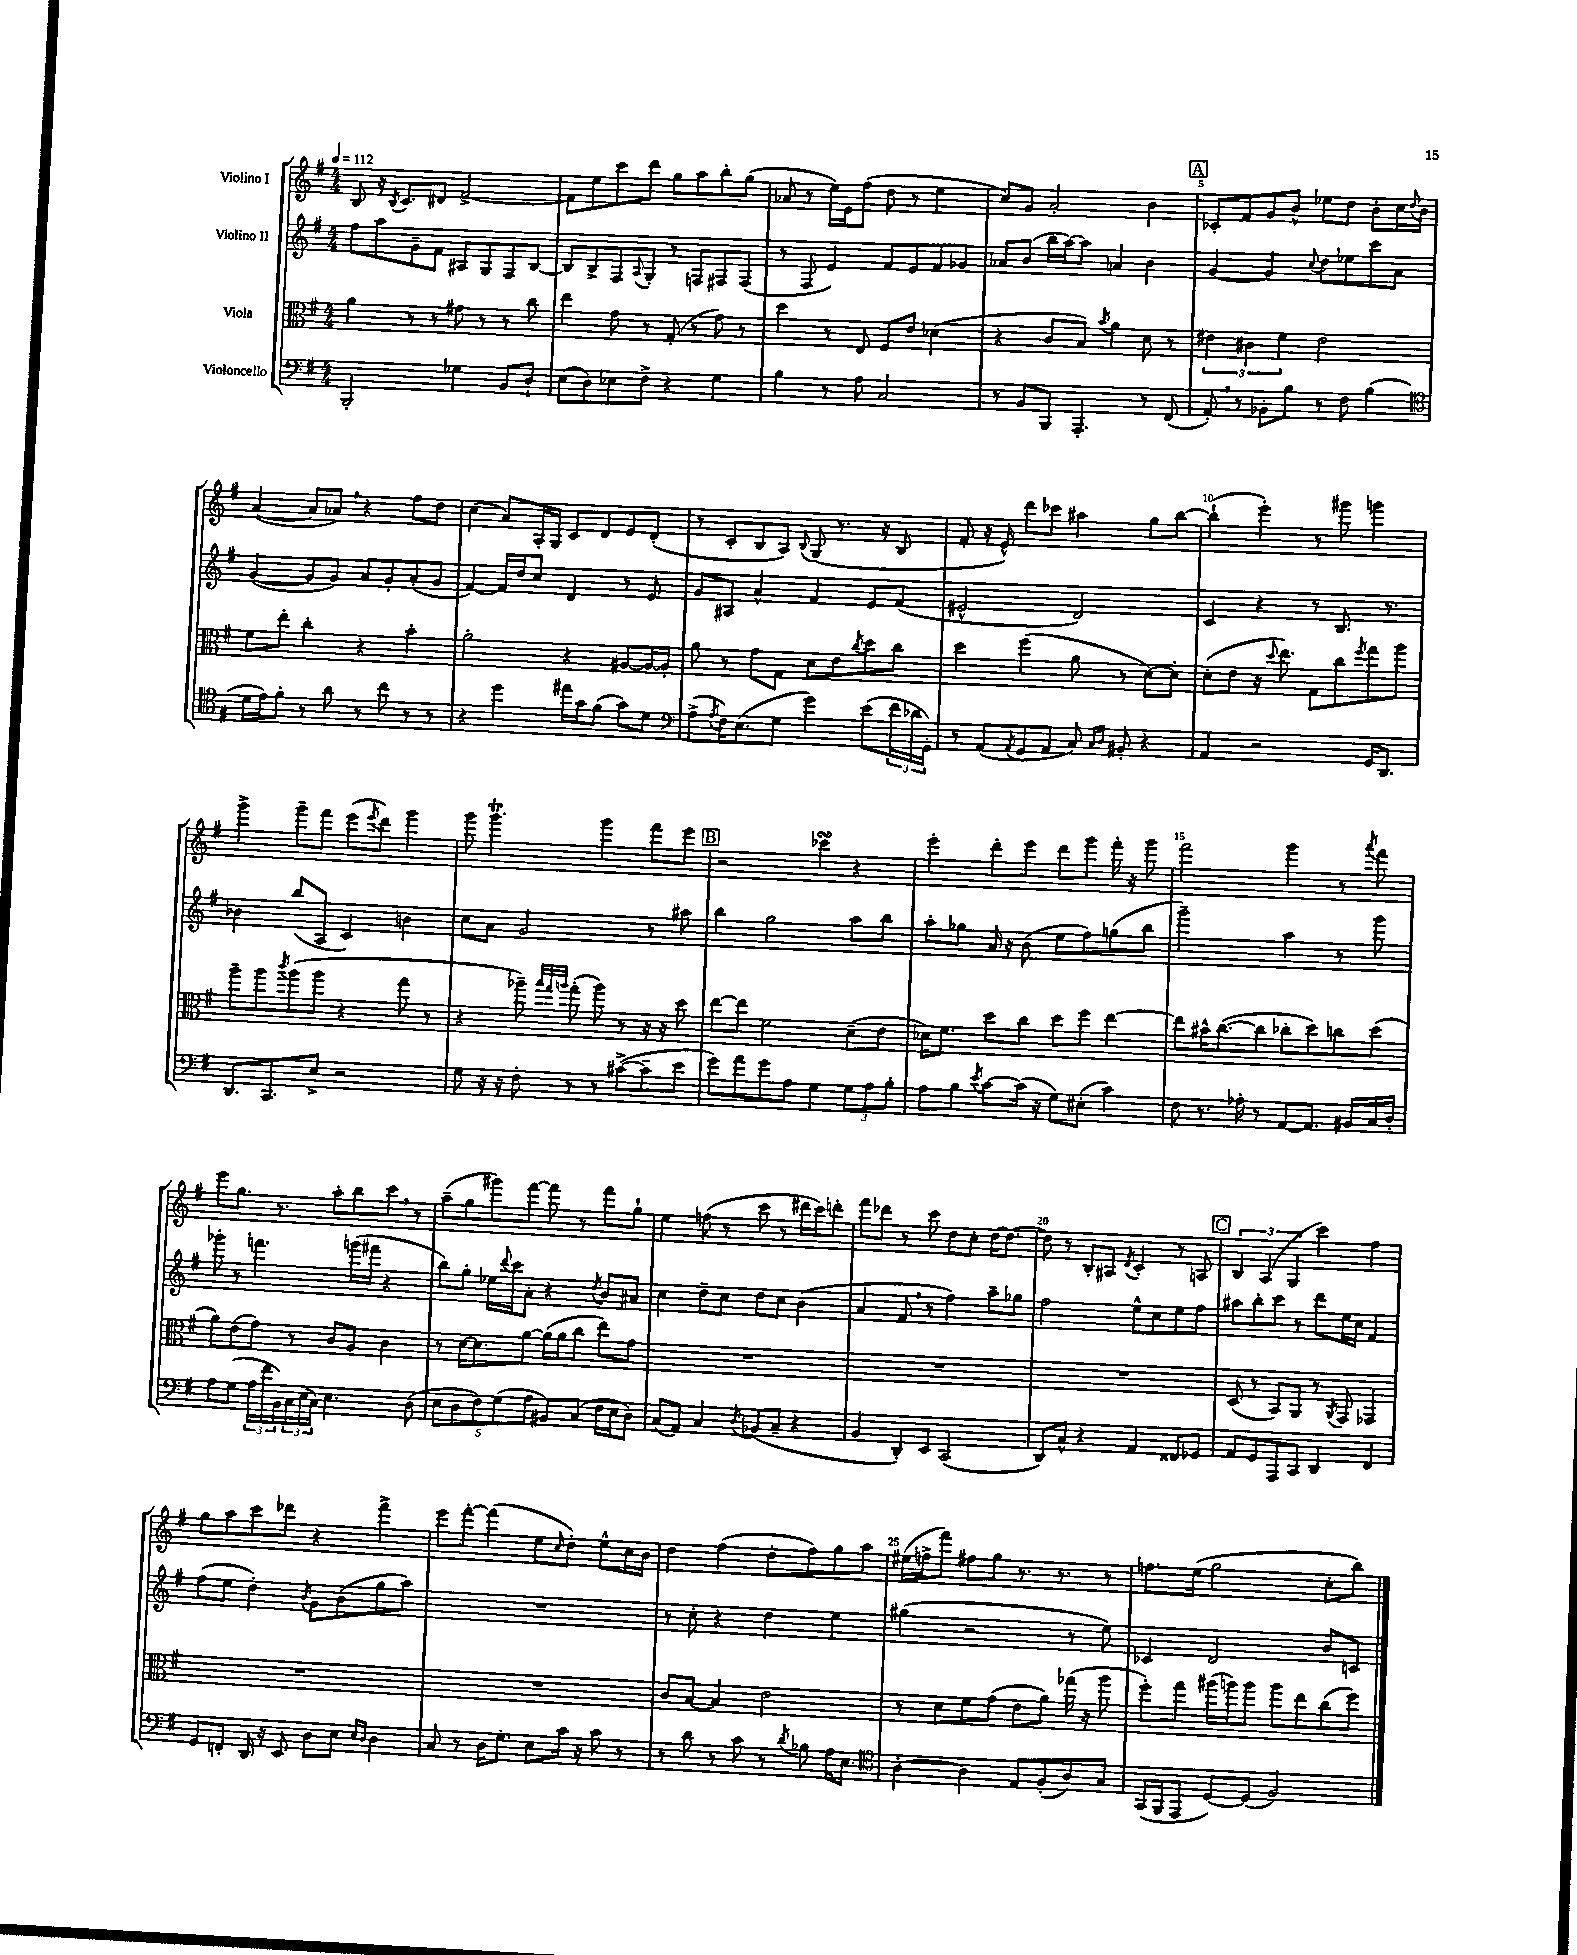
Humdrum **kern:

**kern	**kern	**kern	**kern
*part4	*part3	*part2	*part1
*staff4	*staff3	*staff2	*staff1
*I"Violoncello	*I"Viola	*I"Violino II	*I"Violino I
*clefF4	*clefC3	*clefG2	*clefG2
*k[f#]	*k[f#]	*k[f#]	*k[f#]
*M4/4	*M4/4	*M4/4	*M4/4
*MM112	*MM112	*MM112	*MM112
=1	=1	=1	=1
2BBB'/	4a\	8ff#\L	8B/
.	.	8aa\	16r
.	.	.	8qB/
.	.	.	8.c/L
.	8r	8g~\	.
.	8r	8f#\J	8d#X/J
4G-X\	8g#X\	8A#X/L	[2f#^/
.	8r	8G/	.
8BB/L	8r	8F#/	.
8D`/J	8cc\	[8B/J	.
=2	=2	=2	=2
(8E\L	4ee\	8B/L]	8f#\L]
8D\)	.	8B^/	8ee\
8E-X\	8g\	8F#/	8ccc\
.	.	8qqA/	.
8F#^\J	8r	8G'/J	8ddd\J
4r	(8G'/	8r	8gg\L
.	8r	8Fn/L	8aa\
4G\	8g\)	8F#X/	8bb'\
.	8r	(8F#/J	(8gg\J
=3	=3	=3	=3
4B\	4dd\	8r	8a-X/
.	.	8F#/	8r
8r	8r	4e/)	16ee\LL)
.	.	.	16e\J
8A\	8E/	.	(8ff#\J
2C/	8F#/L	8f#/L	8dd\
.	8e/J	8e/	8r
.	(4d-X\	8f#/	4ee\
.	.	8g-X/J	.
=4	=4	=4	=4
8r	4r	8a-X/L	8cc/L)
8BB/L	.	(8b/J	8g/J
8BBB/J	8c/L	16bb\LL	2a'/
.	.	[16aa\J)	.
4.AAA'/	8B/J)	8aa\J]	.
.	8qb/	.	.
.	4a\	4an/	.
8r	8d\	4b\	4b\
(8FF#/	8r	.	.
!!LO:REH:place=s1:t=A
=5	=5	=5	=5
8AA',/)	6e#X\	[4g/	8c-X'/L
8r	.	.	8f#/
.	6c#X\	.	.
8BB-X'\L	.	4g/]	8g/
.	6f#\	.	.
8B\J	.	.	8b^^/J
.	.	8qqcc/	.
8r	2e#\	8dd\L	8ee-X\L
8F#\	.	8ee-X\	8dd\J
(4B\	.	8ccc\	8b'\L
.	.	8a\J	16cc\L
.	.	.	8qqdd/
.	.	.	16b\JJ
!!LO:LB:g=z
=6	=6	=6	=6
*clefC4	*	*	*
16d\LL	8f#\L	([4g/	([4a/
16e\J)	.	.	.
8f#'\J	8ee'\J	.	.
8r	4cc'\	8g/L]	8a/L]
8a\	.	8g/J)	8a-X,/J)
8r	4r	8a/L	4r
8cc\	.	8g'/	.
8r	4b'\	(8a'/	8ff#\L
8r	.	8g/J	8dd\J
=7	=7	=7	=7
4r	2a'\	[4f#/)	(4cc\
4dd\	.	16f#/LL]	8a/L)
.	.	16dd/J	.
.	.	8cc/J	16A'/L
.	.	.	16G/JJ
16ee#X\LL	4r	4d/	8c/L
16g\J	.	.	.
(8f#\J	.	.	8d/
8g\L)	[8A#X/L	8r	8e/
8d\J	16A#/L_	8e/	(8d'/J
.	16A#'/JJ]	.	.
=8	=8	=8	=8
*clefF4	*	*	*
(8A^\L	8a\	8g/L	8r
8qA/	.	.	.
16F#\K)	8r	8A#X/J	8c'/L
(8.E\	.	.	.
.	8g\L	4a^^/	8B/
8G\J	8G\J	.	8A/J)
.	.	.	8qqB/
4g\)	8d\L	4f#/	(8G/
.	8e\	.	8.r
.	8qcc/	.	.
(8e\L	8dd\	8e/L	.
.	.	.	16r
24f#\L	8cc\J	(8f#/J	8B/
24d-X\	.	.	.
24GG'\JJ)	.	.	.
=9	=9	=9	=9
8r	4dd\	2e#X^^/	8f#'/
(8AA/L	.	.	16r
.	.	.	16e^^/)
8qAA/	.	.	.
8GG/	(4ff#\	.	8ddd\L
8AA/J	.	.	8ccc-X\J
8C/)	8a\	2d/)	4aa#X\
16qqC/LL	.	.	.
16qqD/JJ	.	.	.
8BB#X'/	8r	.	.
4r	[8d\L)	.	8gg\L
.	8d'\J]	.	[8bb\J
=10	=10	=10	=10
4AA/	(8d'\L	4c/	(4bb`\]
.	8e\J	.	.
2r	16r	4r	4eee'\)
.	8qqdd/	.	.
.	8.ee\)	.	.
.	8G\L	8r	8r
.	8cc\	8.B/	8ggg#X\
.	8qff#/	.	.
16GG/KL	8gg\	.	4gggn\
8.DD/J	.	8.r	.
.	8aa\J	.	.
!!LO:LB:g=z
=11	=11	=11	=11
8.DD/L	8aa~\L	4b-X\	4ggg^\
.	8aa\	.	.
8.CC/	.	.	.
.	8qccc/	.	.
.	(8aa\	(8bb/L	8ggg~\L
8E^/J	8aa\J	8A/J	8fff#\J
2r	4r	4c/)	(8eee\L
.	.	.	8qeee/
.	.	.	8ddd\J)
.	8gg\	4bn\	4ggg\
.	8r	.	.
=12	=12	=12	=12
8G\	4r	8cc\L	8ggg\
16r	.	8a\J	4.gggT\
16r	.	.	.
8F#'\	8aa-X~\)	2g/	.
.	32qqbb/LLL	.	.
.	32qqgg/	.	.
.	32qqaan/JJJ	.	.
8r	(8gg'\	.	.
8r	8aa\)	.	4ggg\
([8c#X^\L	8r	.	.
8c#~\]	16r	8r	8fff#\L
.	16r	.	.
8e\J	8dd\	8aa#X\	8eee\J
!!LO:REH:place=s1:t=B
=13	=13	=13	=13
8g\L)	[8ee\L	4bb\	2r
8a\	8ee\J]	.	.
8g\	2f#\	2gg\	.
8A\J	.	.	.
4G\	.	.	4ccc-XsSSs\
12G\L	(8d~\L	8aa\L	4r
12A\	.	.	.
.	8e\J	8bb\J	.
12B'\J	.	.	.
=14	=14	=14	=14
8A\L	16d-X\KL)	8aa'\L	4eee'\
.	8.f#\J	.	.
8B\J	.	8gg-X\J	.
8qe/	.	.	.
[8c\L	8dd\L	16a/	8ddd'\L
.	.	16r	.
(16c\Jk]	8cc\J	(8b\	8eee\J
16r	.	.	.
8G\L)	8dd\L	8ee\L	8ddd\L
(8E#X'\J	8ff#\J	8ff#\)	8ggg\J
4c\)	[4ee\	(8ggn\	16fff#'\
.	.	.	16r
.	.	8bb\J	8ggg\
=15	=15	=15	=15
8F#\	8ee\L]	2ggg~\)	2fff#\
8.r	16b#X^^\K	.	.
.	([8.cc\	.	.
16A-X'\	.	.	.
8r	8cc\J]	.	.
[8AA/L	8cc-X'\L	4aa\	4ggg\
8.AA/J]	8dd\)	.	.
.	8ccn\	8r	8r
16BB#X/LL	.	.	.
.	.	.	8qaaa/
16C/	(8dd\J	8ggg\	8fff#\
16D'/JJ	.	.	.
!!LO:LB:g=z
=16	=16	=16	=16
8A\L	8a\L)	8ggg-X'\	8eee\L
(8G\J	(8e\	8r	8.gg\J
24A\LL	8g\J)	4.fffn\	.
24f#\	.	.	.
.	.	.	8.r
24BB\)	.	.	.
24C\	8r	.	.
(24E\	.	.	.
24C\JJ)	.	.	.
4.E\	8c/L	.	8aa'\L
.	8A/J	(16gggn\LL	8bb\
.	.	16fff#X\JJ	.
.	4c\	4r	8ccc,\J
(8D\	.	.	8r
=17	=17	=17	=17
10E\L	8r	8bb\L)	(8aa~\L
10D\	.	.	.
.	[16d\KL	8gg'\J	8gg\
.	8.d\]	.	.
10F#\)	.	.	.
.	.	16ee-X\LL	8ggg#X\)
(10G\	.	.	.
.	.	8qqddd/	.
.	.	16ccc\J	.
.	[8a\J	8a'\J	[8fff#\J
10A\J	.	.	.
8BB#X/L)	(16a\LL]	4r	8fff#\]
.	16a\J	.	.
(8C/J	8cc\J	.	8r
.	.	8qdd/	.
16F#\LL	8ee\L)	8b/L	8fff#\L
16E\J	.	.	.
8D\J)	8g\J	8a#X/J	8gg`\J
=18	=18	=18	=18
(8C/L	1r	4cc\	4ee\
8AA/J)	.	.	.
4C/	.	8dd~\L	(8ffn\
.	.	8cc\J	8r
8qD/	.	.	.
(8BB-X/L	.	8dd\L	8ccc\
8C~/J	.	8cc\J	8r
4r	.	(4b\	16ddd#X\LL
.	.	.	16ccc\J)
.	.	.	8dddn'\J
=19	=19	=19	=19
4BB/	1r	4a/	8fff#\L
.	.	.	8ddd-X\J
8DD'/L)	.	8f#,/	8r
8EE/J	.	8r	8ccc\
(2CC/	.	4ff#\)	8dd\L
.	.	.	8cc'\J
.	.	8aa~\L	[16dd\KL
.	.	.	8.dd\J_
.	.	8gg-X\J	.
=20	=20	=20	=20
8DD/L)	1r	2ff#\	8dd\]
8C^^/J	.	.	8r
4r	.	.	8B'/L
.	.	.	8A#X/J
.	.	.	8qd/
4AA/	.	8ee^^\L	4c'/
.	.	8cc\	.
8FF##X/L	.	8ee\	8r
8GG-X/J	.	8ff#\J	8An/
!!LO:REH:place=s1:t=C
=21	=21	=21	=21
8AA/L	(8D/	8aa#X\L	6B/
8GG/	8r	8bb'\	.
.	.	.	(6A/
8AAA/	8BB/L)	8ccc\J	.
.	.	.	6G/
8CC/J	8AA/J	8r	.
4DD/	8r	8ddd\L	4ccc\)
.	8qAA/	.	.
.	8GG/	16ee\L	.
.	.	16cc\JJ	.
4FF#/	4GG-X/	4f#/	4ff#\
!!LO:LB:g=z
=22	=22	=22	=22
8GG/L	1r	(8ff#\L	8gg\L
8FFn'/J	.	8ee\J	8aa\
16DD/	.	4dd'\)	8ccc\
16r	.	.	.
8EE/	.	.	8ddd-X\J
.	.	8qb/	.
8D\L	.	8g\L	4r
8E\J	.	(8b\	.
16qqE/LL	.	.	.
16qqD/JJ	.	.	.
4D\	.	8gg\	4fff#^\
.	.	8aa\J)	.
=23	=23	=23	=23
8C/	1r	1r	8eee\L
8r	.	.	[8fff#'\J
16D\KL	.	.	(4fff#\]
8.G'\J	.	.	.
8E\L	.	.	8ee\L
.	.	.	16qqcc/
16c\Jk	.	.	8dd'\J)
16r	.	.	.
8c\	.	.	8ee^^\L
8r	.	.	16cc\L
.	.	.	16b\JJ
=24	=24	=24	=24
8r	8c/L	8r	4dd\
8d\	[8B/J	8cc'\	.
8r	4B/]	4r	(4ff#\
8c\	.	.	.
8r	2e\	4dd\	8dd'\L
8qd/	.	.	.
8B-X\	.	.	8ff#\)
16A\KL	.	4ee\	8gg\
8.E\J	.	.	.
.	.	.	8aa\J
=25	=25	=25	=25
*clefC4	*	*	*
[4A'\	8r	(4gg#X\	(16ee#X\LL
.	.	.	16ffn^\J
.	8d\L	.	8fff#\J)
4A\]	8f#\	2r	8ff#X\L
.	(8g\J	.	8gg\J
8E/L	8e\L	.	8.r
(8F#'/	8a\J)	.	.
.	.	.	8.r
8A/)	(16gg-X\	8r	.
.	16r	.	.
8G/J	8aa\	8ee\)	8r
=26	=26	=26	=26
(16GG/LL	8ff#'\L)	4c-X/	8.ffn\L
16FF#/J	.	.	.
8EE/J	8gg\J	.	.
.	.	.	(16ee\Jk
[8D/L)	(16aa#X\LL	2d/	2gg\
.	16aan\J)	.	.
(8D/J]	8aa\J	.	.
2F#/)	8aa\L	.	.
.	8ee\	.	.
.	(8cc\	8b/L	8cc'\L
.	8ff#\J)	8cn/J	8bb\J)
==	==	==	==
*-	*-	*-	*-
